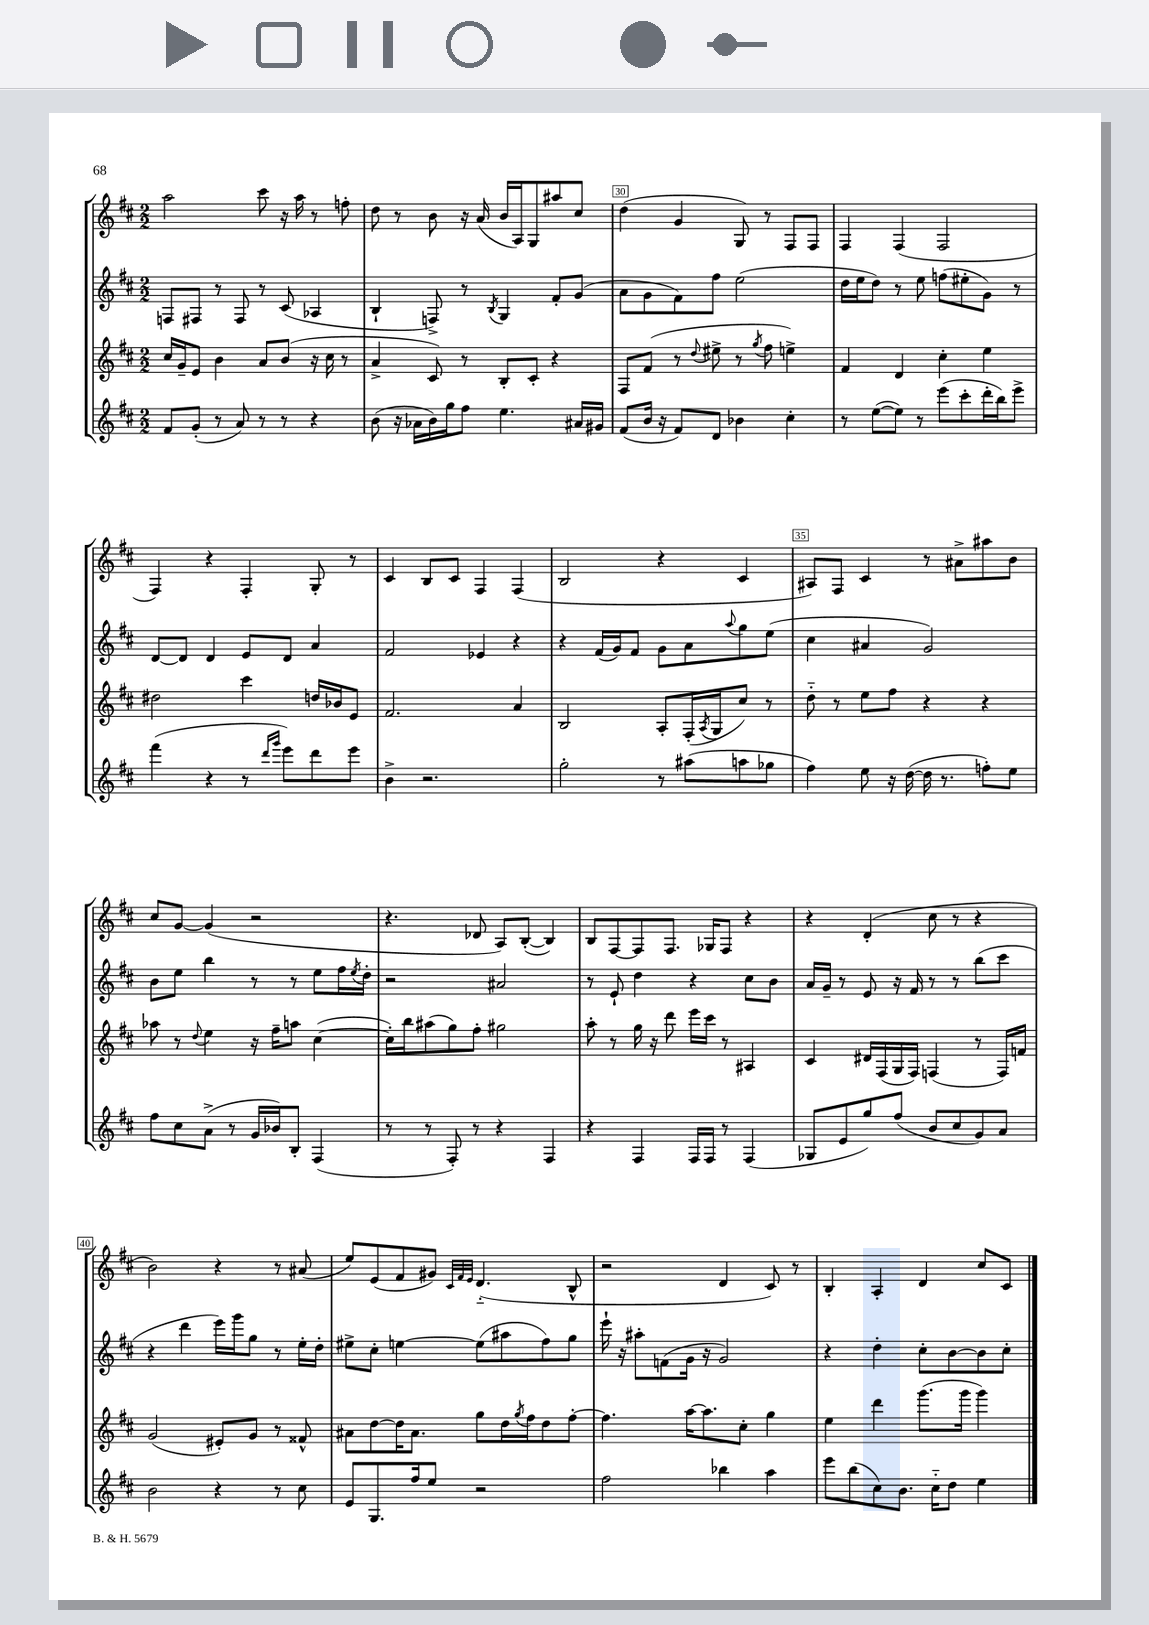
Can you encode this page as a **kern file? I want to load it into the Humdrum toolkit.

**kern	**kern	**kern	**kern
*staff4	*staff3	*staff2	*staff1
*clefG2	*clefG2	*clefG2	*clefG2
*k[f#c#]	*k[f#c#]	*k[f#c#]	*k[f#c#]
*M2/2	*M2/2	*M2/2	*M2/2
8f#	16cc#	8F	2aa
.	16g~	.	.
(8g'	8e	8F#	.
8r	4b	8r	.
8a)	.	8F#	.
8r	8a	8r	8ccc#
8r	(8b	(8c#	16r
.	.	.	16aa
4r	16r	4A-	8r
.	16cc#	.	.
.	8r	.	8ff'
=	=	=	=
(8b	4a^	4B`	8dd
16r	.	.	8r
16a-	.	.	.
16b)	8c#)	8F^)	8b
16gg	.	.	.
8ff#	8r	8r	16r
.	.	.	(16a
.	.	8qB	.
4.ee	8B'	4G	16b
.	.	.	16A)
.	8c#'	.	8G
.	4r	8f#'	8aa#
16a#	.	(8g	8cc#
16g#	.	.	.
=	=	=	=
(8f#	8F#	8a	(4dd
16b	(8f#	8g	.
16r	.	.	.
8f#)	8r	8f#)	4g
.	8qqdd	.	.
8d	8ee#^	8ff#	.
4b-	8r	(2ee	8G)
.	8qgg	.	.
.	8ff#	.	8r
4cc#'	4ee^)	.	8F#
.	.	.	8F#
=	=	=	=
8r	4f#	16dd	4F#
.	.	16ee	.
([8ee	.	8dd)	.
8ee])	4d	8r	(4F#
8r	.	8ee	.
(8eee	4cc#'	(8ff	2F#
8ccc#'	.	8ee#'	.
16ddd'	4ee	8g)	.
16bb)	.	.	.
8eee^	.	8r	.
=	=	=	=
(4fff#	2dd#	[8d	4F#)
.	.	8d]	.
4r	.	4d	4r
8r	4ccc#	8e	4F#'
16qqddd	.	.	.
16qqggg	.	.	.
8eee)	.	8d	.
8ddd	16dd	4a	8G'
.	16b-	.	.
8eee	8e	.	8r
=	=	=	=
4b^	2.f#	2f#	4c#
2.r	.	.	8B
.	.	.	8c#
.	.	4e-	4F#
.	4a	4r	(4F#
=	=	=	=
2gg'	2B	4r	2B
.	.	(16f#	.
.	.	16g)	.
.	.	8f#	.
8r	8A'	8g	4r
(8aa#	(16F#'	8a	.
.	8qA	.	.
.	16G	.	.
.	.	8qqaa	.
8aa	8cc#)	8gg	4c#
8gg-	8r	(8ee	.
=	=	=	=
4ff#)	8dd'~	4cc#	8A#)
.	8r	.	8F#
8ee	8ee	4a#	4c#
16r	8ff#	.	.
([16dd	.	.	.
16dd]	4r	2g)	8r
8.r	.	.	.
.	.	.	8a#^
8ff')	4r	.	8aa#
8ee	.	.	8b
=	=	=	=
8ff#	8aa-	8b	8cc#
8cc#	8r	8ee	[8g
.	8qqdd	.	.
(8a^	4ee	4bb	(4g]
8r	.	.	.
16g	16r	8r	2r
16b-)	16ff#~	.	.
8B'	8aa	8r	.
(4F#	([4cc#	8ee	.
.	.	16ff#	.
.	.	8qee	.
.	.	16dd'	.
=	=	=	=
8r	16cc#'])	2r	4.r
.	16bb	.	.
8r	(8aa#	.	.
8F#')	8gg)	.	.
8r	8ff#'	.	8d-
4r	2gg#	2a#	8A)
.	.	.	([8B'
4F#	.	.	4B])
=	=	=	=
4r	8aa'	8r	8B
.	8r	8e`	[8F#
4F#	16gg	4dd	8F#]
.	16r	.	.
.	8ddd	.	8.F#
16F#	16eee	4r	.
16F#	16ccc#	.	16G-
8r	8r	.	8F#
(4F#	4A#	8cc#	4r
.	.	8b	.
=	=	=	=
8G-	4c#	16a	4r
.	.	16g~	.
8e	.	8r	.
8gg)	16d#	8e	(4d'
.	(16F#	.	.
(8ff#	16G	16r	.
.	16F#)	16f#	.
8b	(4F	8r	8cc#
8cc#	.	8r	8r
8g)	8r	(8bb	4r
8a	16F)	8ccc#	.
.	16f	.	.
=	=	=	=
2b	(2g	4r	2b)
.	.	4ddd	.
4r	8e#')	16eee)	4r
.	.	16ggg	.
.	8g	8gg	.
8r	8r	8r	8r
8cc#	8f##^^	16ee'	(8a#
.	.	16dd'	.
=	=	=	=
8e	8a#	8ee#^	8ee)
8.G	[8dd	8cc#'	(8e
.	16dd]	[4ee	8f#
16ff#	8.a#	.	.
8ee	.	.	8g#)
.	.	.	32qqc#
.	.	.	32qqf#
.	.	.	32qqe
2r	8gg	(8ee]	(4.d'~
.	16dd	8aa#	.
.	8qgg	.	.
.	16ff#	.	.
.	8dd	8ff#)	.
.	[8ff#'	8gg	8B^^
=	=	=	=
2ff#	4.ff#]	16eee`	2r
.	.	16r	.
.	.	8aa#'	.
.	.	(8f	.
.	[16aa	16g	.
.	8.aa]	16r	.
4bb-	.	2g)	4d
.	8cc#'	.	.
4aa	4gg	.	8c#)
.	.	.	8r
=	=	=	=
8eee	4ee	4r	4B'
(8bb	.	.	.
8cc#)	4ddd	4dd'	4A'
8.b	.	.	.
.	(8.ggg	8cc#'	4d
16cc#'~	.	.	.
8dd	.	[8b	.
.	16ggg	.	.
4ee	4ggg)	8b]	8cc#
.	.	8cc#'	8c#
==	==	==	==
*-	*-	*-	*-
